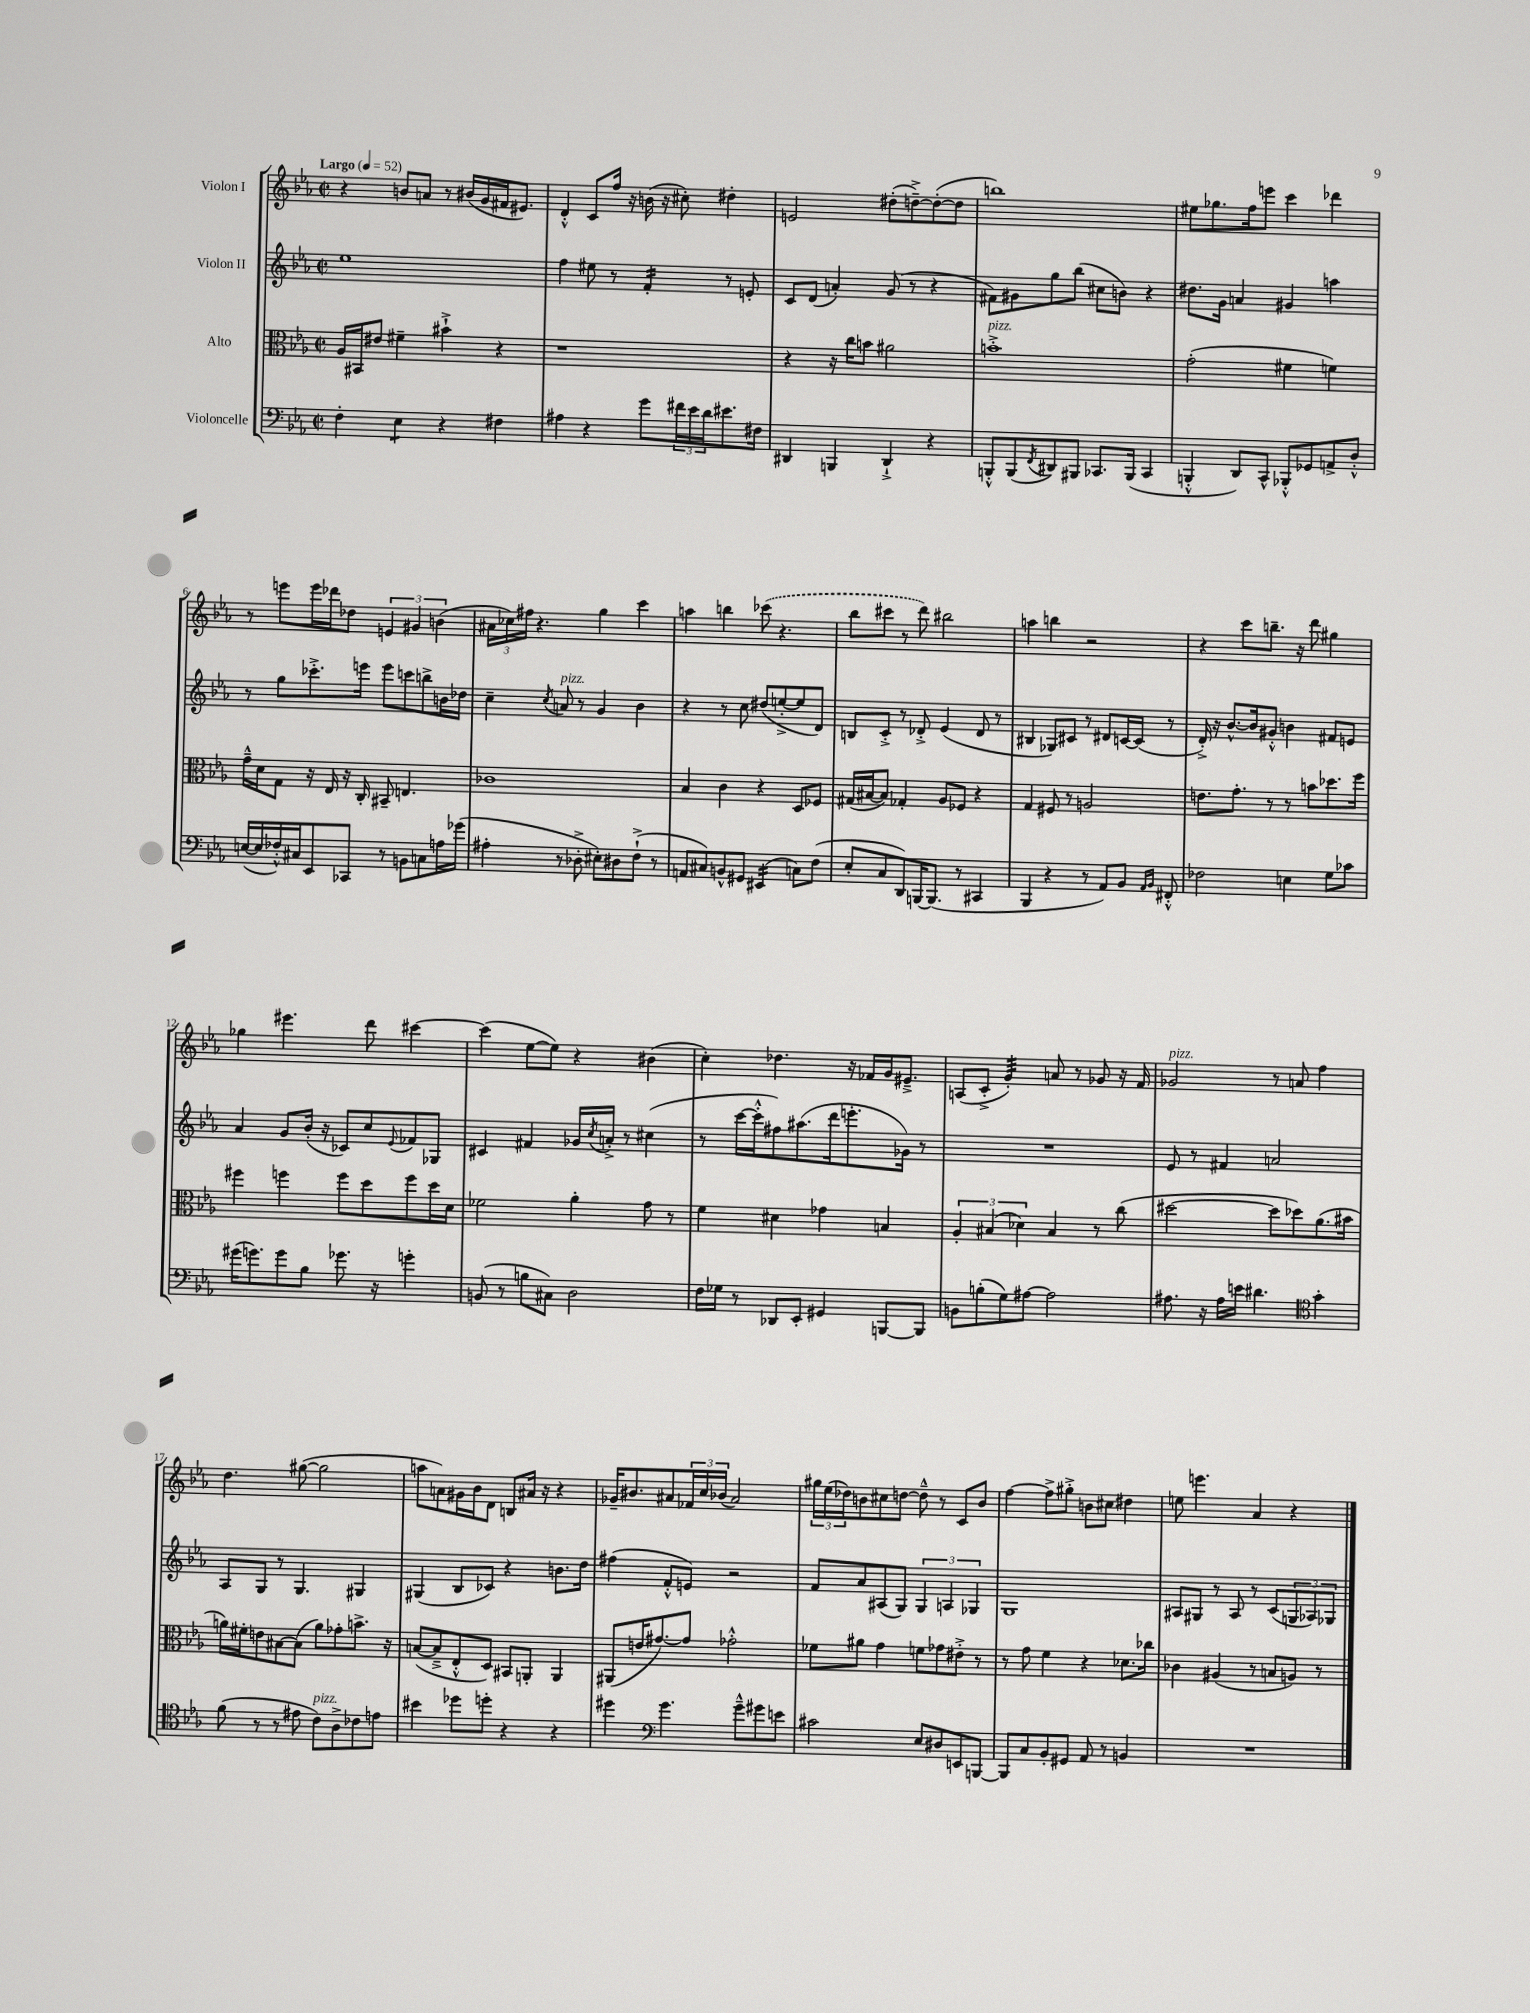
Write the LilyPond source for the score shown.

<<
\new StaffGroup <<
\new Staff = "s0" \with { instrumentName = "Violon I" } {
    \clef treble \key ees \major \defaultTimeSignature \time 2/2 \tempo "Largo" 4 = 52
    r4 b'8 a'8 r8 bis'16( g'16 fis'16 eis'8.) |
    d'4-.-^ c'8 f''16 r16 b'16( r16 cis''8-.) dis''4-. |
    e'2 dis''8-.( d''8~--->) d''8~-.( d''8 |
    b''1) |
    eis''8 ges''8. f''16 e'''8 c'''4 des'''4 |
    r8 e'''8 e'''16 des'''16 des''8 \tuplet 3/2 { e'4 gis'4 b'4( } |
    \tuplet 3/2 { ais'16 ces''16) fis''16 } r4. g''4 c'''4 |
    a''4 b''4 \once \slurDashed ces'''8( r4. |
    bes''8 cis'''8 r8 d'''8) bis''2 |
    a''4 b''4 r2 |
    r4 c'''8 b''8.-- r16 d'''8 gis''4 |
    ges''4 eis'''4. d'''8 cis'''4~ |
    cis'''4( ees''8~ ees''8) r4 bis'4( |
    c''4-.) des''4. r16 fes'16 g'16 eis'8.---> |
    a8( c'8-.-> g'4:32-.) a'8 r8 ges'8 r16 f'16 |
    ges'2^\markup { \italic "pizz." } r8 a'8 f''4 |
    d''4. gis''8~( gis''2 |
    a''8 a'8) gis'16 bes'16 d'8 b8 ais'16 r16 r4 |
    ges'16-- bis'8. ais'8 \tuplet 3/2 { fes'16 c''16 bes'16( } ais'2) |
    \tuplet 3/2 { gis''16 ees''16( des''16) } b'8 cis''8 d''8~ d''8---^ r8 c'8 b'8 |
    f''4~ f''8-> gis''8-.-> b'8 cis''8 dis''4 |
    e''8 e'''4. aes'4 r4 \bar "|." |
}
\new Staff = "s1" \with { instrumentName = "Violon II" } {
    \clef treble \key ees \major \defaultTimeSignature \time 2/2
    ees''1 |
    f''4 eis''8 r8 f'4:16-. r8 e'8-. |
    c'8 d'8( a'4-.) g'8( r8 r4 |
    fis'8) gis'8 g''8 bes''8( cis''8 b'8) r4 |
    dis''8. g'16 a'4 gis'4 a''4 |
    r8 g''8 ces'''8.-.-> e'''16 e'''8 c'''8 b''8-> b'16 des''16 |
    c''4-- \acciaccatura { c''8 } a'8^\markup { \italic "pizz." } r8 g'4 bes'4 |
    r4 r8 c''8 dis''8( e''8~-.-> e''8 d'8) |
    b8 c'8-.-> r8 des'8-.-> ees'4( des'8 r8 |
    bis4 ges8) cis'8 r8 dis'8 c'16~ c'16( r8 |
    d'16-.->) r16 bes'8.~-^ bes'16 gis'8-.-^ b'4 fis'8 e'8 |
    aes'4 g'8 bes'16-.( r16 ces'8) c''8 \appoggiatura { ees'8 } fes'8 ges8 |
    cis'4 fis'4 ges'16 \acciaccatura { c''8 } a'16-.-> r8 cis''4( |
    r8 c'''16~ c'''16-.-^ fis''8) ais''8.( d'''16 e'''8.-. ges'16) r8 |
    R1 |
    ees'8 r8 fis'4 a'2 |
    aes8 g8 r8 g4. gis4 |
    gis4( bes8 ces'8) r4 b'8. d''16 |
    fis''4( f'8-.-^ e'8) r2 |
    f'8 aes'8 ais8( g8) \tuplet 3/2 { g4 a4 ges4 } |
    g1 |
    ais8 gis8 r8 ais8 r8 c'8( \tuplet 3/2 { g8 aes8) ges8 } \bar "|." |
}
\new Staff = "s2" \with { instrumentName = "Alto" } {
    \clef alto \key ees \major \defaultTimeSignature \time 2/2
    aes16 bis,16 eis'8 fis'4-- bis'4-!-> r4 |
    r1 |
    r4 r16 c''16 b'8 ais'2 |
    b'1-.->^\markup { \italic "pizz." } |
    g'2-.( fis'4 f'4) |
    g'16---^ d'16 g8 r16 ees16 r16 c16-. bis,8-- e4. |
    ces'1 |
    bes4 c'4 r4 d8 fes8 |
    gis16( bis16~ bis8) ges4-. aes8 fes8 r4 |
    g4 fis8 r8 a2 |
    e'8. g'8.-. r8 r8 b'8 des''8. f''16 |
    fis''4 f''4 f''8 d''8 f''8 d''16 d'16 |
    fes'2 aes'4-. g'8 r8 |
    f'4 dis'4 ges'4 b4 |
    \tuplet 3/2 { aes4-. bis4( des'4) } bis4 r8 c''8( |
    dis''2~ dis''8 des''8) aes'8.( bis'16 |
    a'16) fis'16-. e'8 bis8~ bis8( a'8) ges'8-. b'8.-> r16 |
    b8~( b8---> ees8-.-^ d8) bis,8 a,8-. a,4 |
    ais,8( e'16 gis'8.~) gis'8 ges'2-.-^ |
    fes'8 ais'8 g'4 f'8 ges'8 eis'8-.-> r8 |
    r8 g'8 f'4 r4 des'8. ces''16 |
    ces'4 ais4( r8 b8 a8) r8 \bar "|." |
}
\new Staff = "s3" \with { instrumentName = "Violoncelle" } {
    \clef bass \key ees \major \defaultTimeSignature \time 2/2
    f4-. ees4:8 r4 fis4 |
    ais4 r4 g'8 \tuplet 3/2 { fis'16 ees'16 d'16 } eis'8. fis16 |
    dis,4 b,,4 dis,4-!-> r4 |
    b,,8-.-^ b,,8( \acciaccatura { f,8 } dis,8) bis,,8 ces,8. bis,,16( ces,4 |
    b,,4-.-^ d,8) c,8-^ bes,,8-.-^ ges,8 a,8-> d8-.-^ |
    e16~( e16 fes16-.-^) cis16 ees,8 ces,8 r8 b,8 c8 a16 ges'16( |
    ais4-. r8 des8-.-> eis8-.) dis8 f8-!->( r8 |
    a,8 cis8) b,8-^ gis,8 eis,4:16( c8) f8( |
    ees8-. c8 d,8) b,,16~ b,,8.( r8 cis,4 |
    bes,,4 r4 r8 aes,8) bes,8 \grace { aes,16 bes,16 } fis,8-.-^ |
    fes2 e4 g8 ces'8 |
    gis'16( g'8.) g'8 bes8 ges'8. r16 g'4-. |
    b,8( r8 b8 cis8) d2 |
    f16 ges16 r8 des,8 ees,8-. gis,4 b,,8~ b,,8 |
    b,8 b8-.( g8) ais8~ ais2 |
    ais8. r16 ais16 e'16 dis'4. \clef tenor g'4-. |
    f'8( r8 r8 eis'8 c'8^\markup { \italic "pizz." }) aes8-> ces'8 e'8 |
    bis'4 des''8 d''8-. r4 r4 |
    dis''4 \clef bass g'4. g'8---^ gis'8 e'8 |
    cis'2 ees8 dis8 e,8 b,,8~ |
    b,,8 c8 bes,8-. gis,8 aes,8 r8 b,4 |
    R1 \bar "|." |
}
>>
>>
